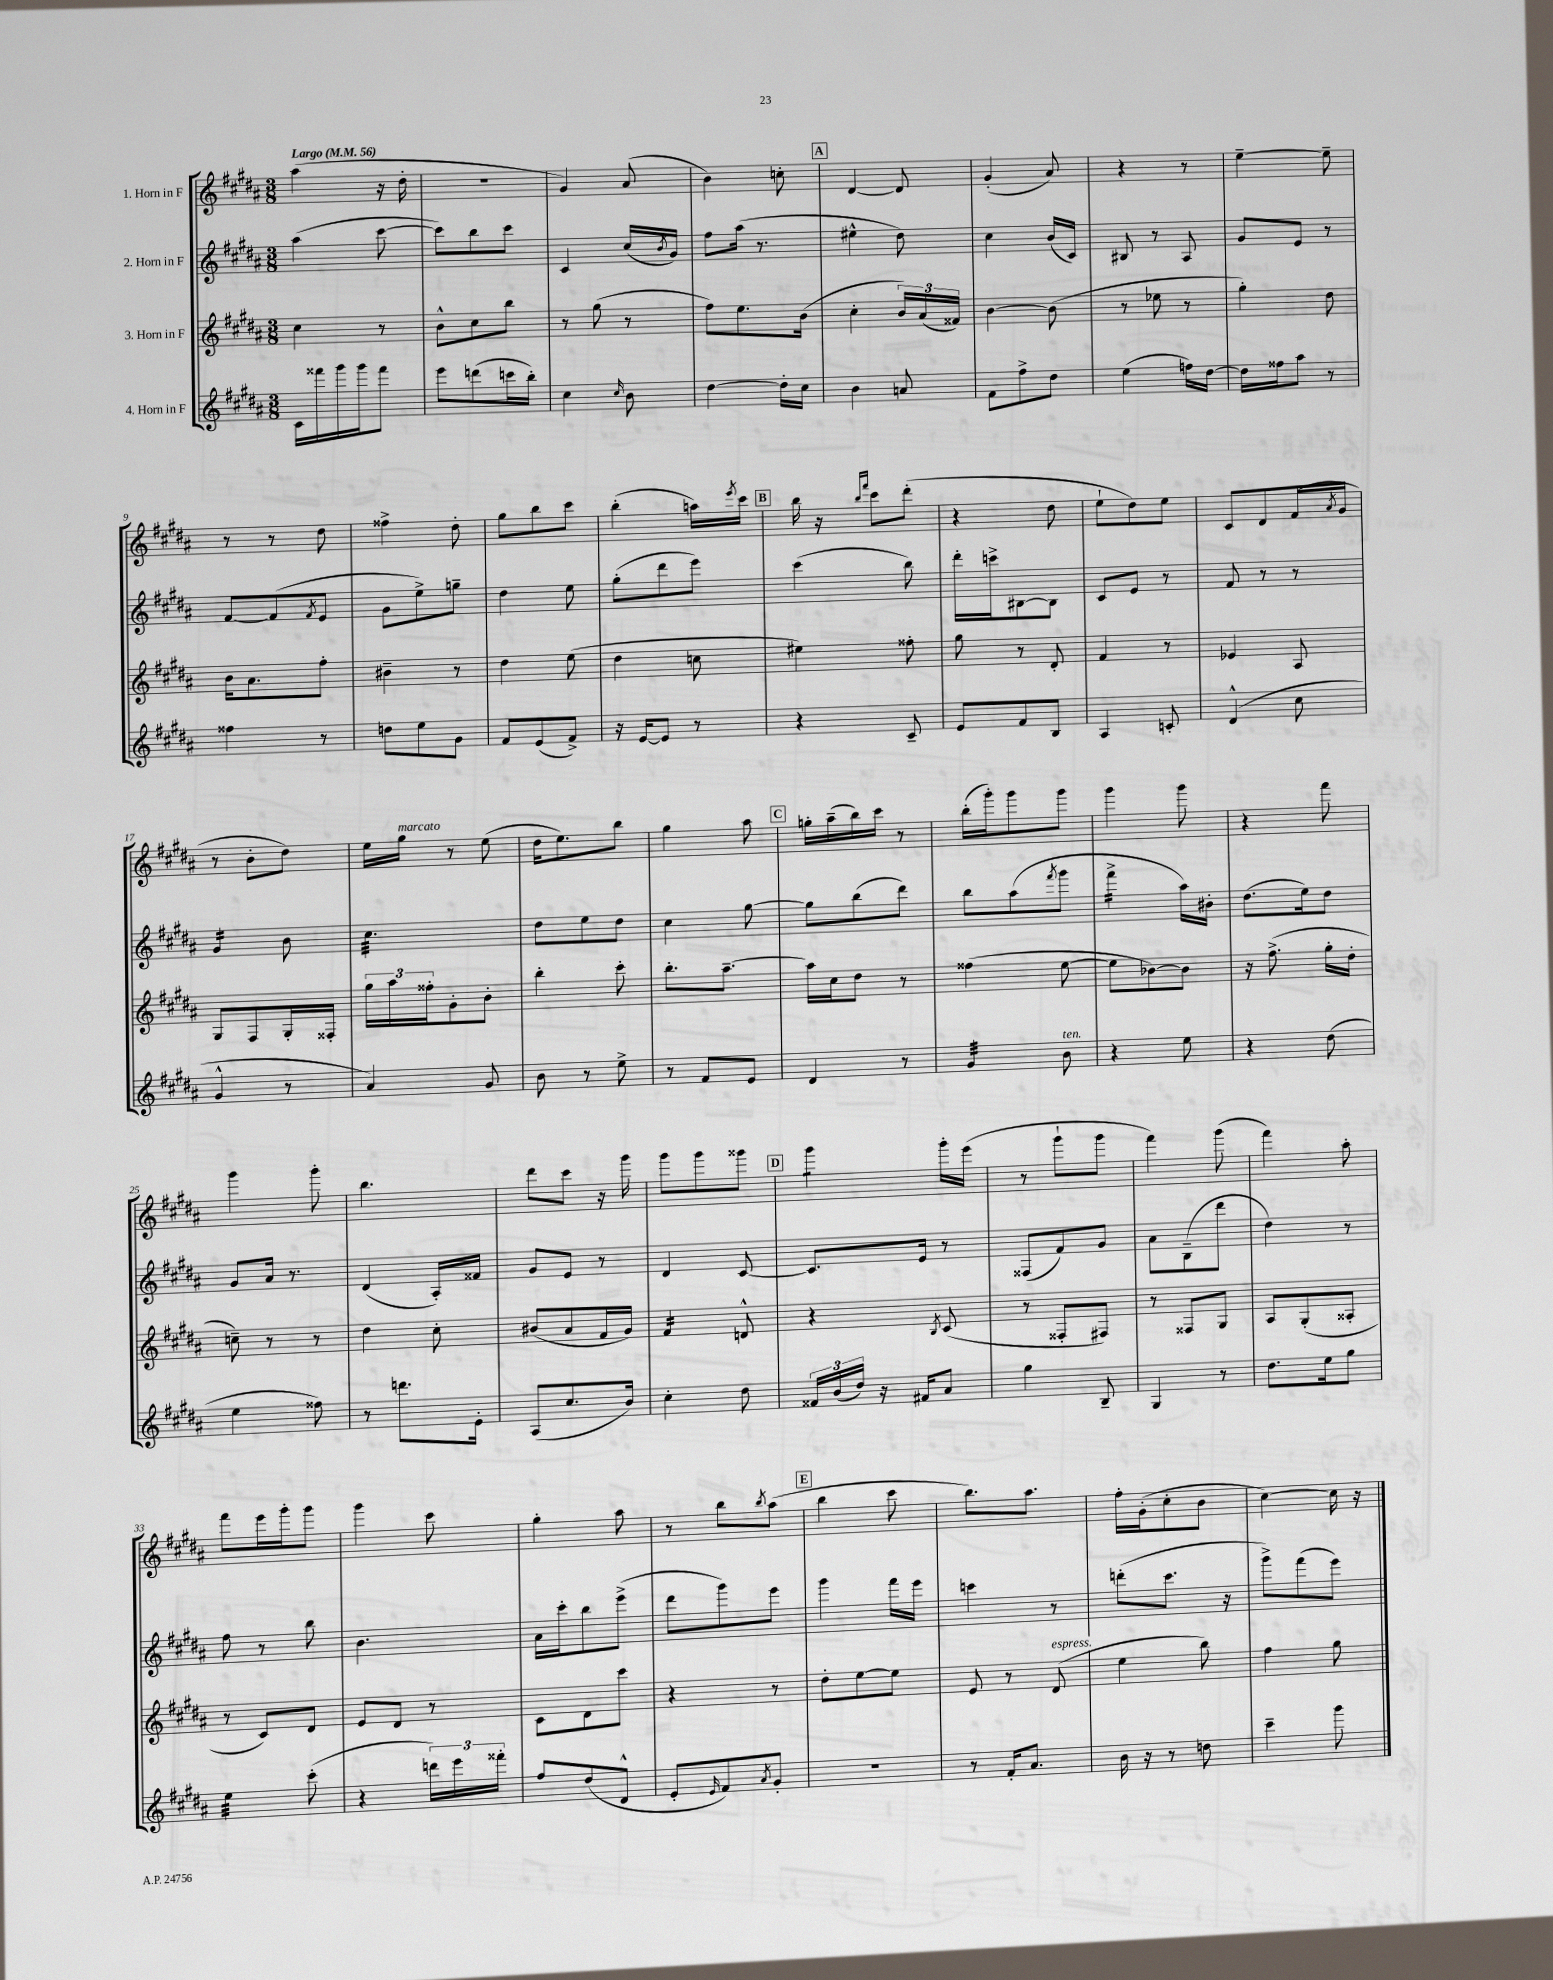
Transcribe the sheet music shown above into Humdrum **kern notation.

**kern	**kern	**kern	**kern
*staff4	*staff3	*staff2	*staff1
*clefG2	*clefG2	*clefG2	*clefG2
*k[f#c#g#d#a#]	*k[f#c#g#d#a#]	*k[f#c#g#d#a#]	*k[f#c#g#d#a#]
*M3/8	*M3/8	*M3/8	*M3/8
*MM56	*MM56	*MM56	*MM56
16c#	4cc#	(4aa#	(4aa#
16fff##	.	.	.
16ggg#	.	.	.
16ggg#	.	.	.
8fff##	8r	[8ccc#	16r
.	.	.	16dd#'
=	=	=	=
8eee	8b^^	8ccc#])	4.r
(8ddd	8cc#	8bb	.
16ccc	8bb	8ccc#	.
16bb')	.	.	.
=	=	=	=
4cc#	8r	4c#	4g#)
.	(8gg#	.	.
16qqcc#	.	.	.
8b	8r	(16cc#	(8a#
.	.	8qb	.
.	.	16g#)	.
=	=	=	=
[4dd#	8ff#)	8ff#	4b)
.	8.ee	(16aa#	.
.	.	8.r	.
16dd#']	.	.	8cc'
16cc#	(16b	.	.
=	=	=	=
4b	4cc#'	4ee#^^	[4d#
8a	24b)	8dd#)	8d#]
.	(24a#	.	.
.	24f##)	.	.
=	=	=	=
8f#	[4b	4cc#	(4g#'
8ff#^	.	.	.
8dd#	(8b]	(16b	8a#)
.	.	16c#)	.
=	=	=	=
(4ee	8r	8B#	4r
.	8ee-	8r	.
16ff)	8r	8A#	8r
[16dd#	.	.	.
=	=	=	=
16dd#]	4gg#')	8g#	[4ee~
16ff##	.	.	.
8aa#	.	8e	.
8r	8dd#	8r	8ee~]
=	=	=	=
4ff##	16b	[8f#	8r
.	8.a#	.	.
.	.	(8f#]	8r
.	.	8qf#	.
8r	8ff#'	8e	8dd#
=	=	=	=
8dd	4b#~	8g#	4ff##^
8ee	.	8ee^)	.
8g#	8r	8gg~	8dd#'
=	=	=	=
8f#	4dd#	4dd#	8gg#
(8e	.	.	8bb
8f#^)	(8ee	8ee	8ccc#
=	=	=	=
16r	4dd#	(8gg#'	(4bb'
[16e	.	.	.
8e]	.	8ddd#	.
8r	8cc	8eee)	16aa)
.	.	.	8qeee
.	.	.	16ccc#
=	=	=	=
4r	4ee#)	(4ccc#	16bb
.	.	.	16r
.	.	.	16qqbb
.	.	.	16qqfff#
.	.	.	8ccc#
8c#~	8ff##'	8bb)	(8ddd#'
=	=	=	=
8e	8gg#	16ddd#'	4r
.	.	16ccc^	.
8f#	8r	[8B#	.
8B	8d#'	8B#]	8dd#
=	=	=	=
4A#	4f#	8c#	8ee`
.	.	8e	8dd#)
8c'	8r	8r	8ee
=	=	=	=
(4d#^^	4e-	8f#	8c#
.	.	8r	8d#
8cc#	8A#	8r	(16f#
.	.	.	8qa#
.	.	.	16g#
=	=	=	=
4g#^^	8G#	4g#	8r
.	8F#	.	8b'
8r	16G#'	8b	8dd#)
.	16F##'	.	.
=	=	=	=
4a#)	24gg#	4.cc#	16ee
.	24aa#	.	.
.	.	.	16gg#
.	24ff##'	.	.
.	8g#'	.	8r
8g#	8b'	.	(8ee
=	=	=	=
8b	4bb'	8dd#	16dd#
.	.	.	8.ee)
8r	.	8ee	.
8ee^	8ccc#'	8dd#	8bb
=	=	=	=
8r	8.bb'	4cc#	4gg#
8f#	.	.	.
.	[8.aa#~	.	.
8e	.	[8gg#	8aa#
=	=	=	=
4d#	16aa#]	8gg#]	16gg'
.	16cc#	.	(16aa#~
.	8dd#	(8bb	16bb)
.	.	.	16ccc#
8r	8r	8ddd#)	8r
=	=	=	=
4g#	(4ff##	8bb	(16bb'
.	.	.	16ggg#')
.	.	(8aa#	8ggg#
.	.	8qfff#	.
8b	[8ee	8ggg#	8ggg#
=	=	=	=
4r	8ee]	4fff#^	4ggg#
.	[8b-)	.	.
8ee	8b-]	16aa#)	8ggg#
.	.	16b#'	.
=	=	=	=
4r	16r	(8.dd#	4r
.	(8.ff#^	.	.
.	.	16ee)	.
(8dd#	16gg#'	8dd#	8fff#
.	16dd#'	.	.
=	=	=	=
4ee	8cc~)	8g#	4ggg#
.	8r	16a#	.
.	.	8.r	.
8ff##)	8r	.	8ggg#'
=	=	=	=
8r	4dd#	(4d#	4.bb
8.ddd	.	.	.
.	8cc#'	16A#')	.
16e'	.	16f##	.
=	=	=	=
(8A#	(8b#	8g#	8ddd#
8.cc#	8a#	8e	8ccc#
.	16f#	8r	16r
16b)	16g#)	.	16ggg#
=	=	=	=
4cc#'	4f#	4d#	8ggg#
.	.	.	8ggg#
8dd#	8d^^	[8c#	8ggg##
=	=	=	=
24f##	4r	8.c#]	4ggg#
(24b	.	.	.
24dd#)	.	.	.
16r	.	.	.
16f#	.	16e	.
.	8qB	.	.
8a#	(8c#	8r	16ggg#'
.	.	.	(16eee
=	=	=	=
4gg#	8r	(8F##	8r
.	8F##'	8f#)	8ggg#`
8B~	8F#)	8g#	8ggg#
=	=	=	=
4G#	8r	8a#	4fff#)
.	8F##	(8B~	.
8r	8G#	8ddd#	(8ggg#
=	=	=	=
8.dd#	8A#	4dd#)	4fff#)
.	(8G#'	.	.
16ee	.	.	.
8gg#	8A##'	8r	8aa#'
=	=	=	=
4ee	8r	8ff#	8fff#
.	8c#)	8r	16eee
.	.	.	16ggg#'
(8ccc#'	8d#	8bb	8ggg#
=	=	=	=
4r	8e	4.b	4ggg#
.	8d#	.	.
24ddd)	8r	.	8ccc#
24eee	.	.	.
24fff##'	.	.	.
=	=	=	=
8ff#	8c#	16a#	4gg#'
.	.	16ccc#'	.
(8dd#	8d#	8bb	.
8d#^^	8ccc#	(8eee^	8aa#
=	=	=	=
8e'	4r	8ddd#	8r
16qqe	.	.	.
8f#)	.	8ggg#)	8bb
8qa#	.	.	8qbb
8g#'	8r	8eee	(8aa#
=	=	=	=
4.r	8dd#'	4ggg#	4bb
.	[8ee	.	.
.	8ee]	16fff#	8ccc#
.	.	16eee	.
=	=	=	=
8r	8e	4ccc	8.bb)
16f#'	8r	.	.
8.a#	.	.	8.aa#
.	(8d#	8r	.
=	=	=	=
16b	4ee	(8ddd'	16ff#'
16r	.	.	(16g#'
8r	.	8.ccc#	8cc#'
8dd	8bb)	.	8b
.	.	16r	.
=	=	=	=
4ccc#~	4ff#	8ggg#^)	[4cc#)
.	.	(8fff#	.
8ggg#	8gg#	8eee)	16cc#]
.	.	.	16r
==	==	==	==
*-	*-	*-	*-
